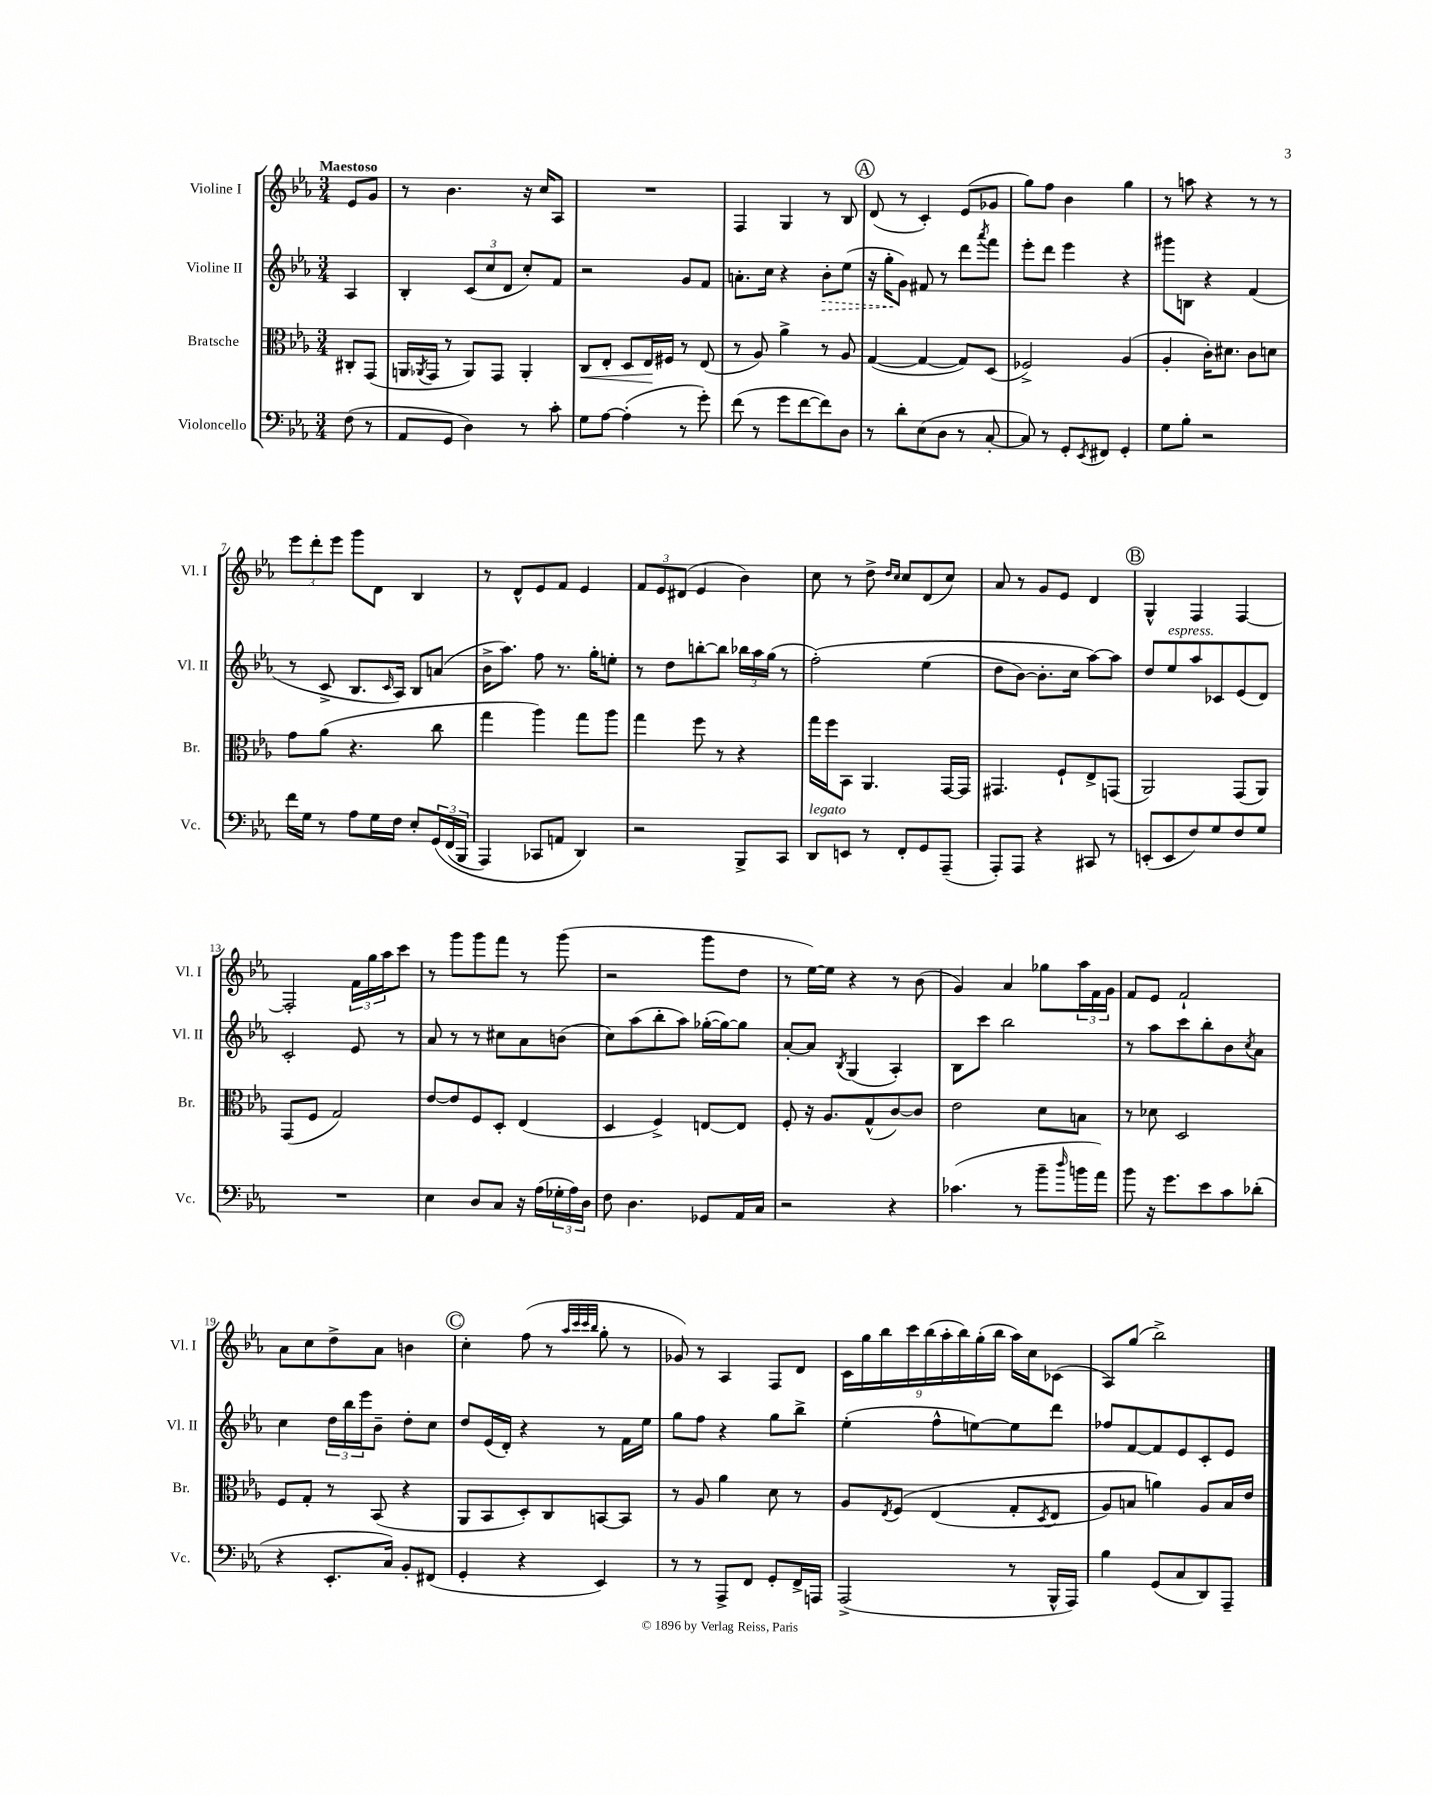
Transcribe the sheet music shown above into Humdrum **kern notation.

**kern	**kern	**dynam	**kern	**dynam	**kern
*part4	*part3	*part3	*part2	*part2	*part1
*staff4	*staff3	*staff3	*staff2	*staff2	*staff1
*I"Violoncello	*I"Bratsche	*	*I"Violine II	*	*I"Violine I
*I'Vc.	*I'Br.	*	*I'Vl. II	*	*I'Vl. I
*clefF4	*clefC3	*	*clefG2	*	*clefG2
*k[b-e-a-]	*k[b-e-a-]	*	*k[b-e-a-]	*	*k[b-e-a-]
*M3/4	*M3/4	*	*M3/4	*	*M3/4
=	=	=	=	=	=
!	!	!	!	!	!LO:TX:a:B:t=Maestoso
(8F\	8C#X'/L	.	4A-/	.	8e-/L
8r	(8GG/J	.	.	.	8g/J
=1	=1	=1	=1	=1	=1
8AA-/L	16AAn/LL	.	4B-'/	.	8r
.	8qAA-X/	.	.	.	.
.	16GG/JJ	.	.	.	.
8GG/J	8r	.	.	.	4.b-\
4D\)	8AA-/L)	.	(12c/L	.	.
.	.	.	12cc/	.	.
.	8GG/J	.	.	.	.
.	.	.	12d/J	.	.
8r	4AA-'/	.	8cc'/L)	.	16r
.	.	.	.	.	16cc/KL
8c'\	.	.	8f/J	.	8A-/J
=2	=2	=2	=2	=2	=2
!	!	!LO:HP:b	!	!	!
8G\L	8C/L	<	2r	.	2.r
[8A-\J	8E-'/J	.	.	.	.
(4A-'\]	8D/L	.	.	.	.
.	16E-/L	.	.	.	.
.	16F#X/JJ	[	.	.	.
8r	8r	.	8g/L	.	.
8g'\)	(8E-/	.	8f/J	.	.
=3	=3	=3	=3	=3	=3
(8f\	8r	.	8.an'\L	.	4F/
8r	8A-/)	.	.	.	.
.	.	.	16cc\Jk	.	.
8g\L	4a-^\	.	4r	.	4G/
[8f\	.	.	.	.	.
!	!	!	!	!LO:HP:b	!
8f\])	8r	.	8b-'\L	>	8r
8D\J	8A-/	.	(8ee-\J	.	8B-/
!!LO:REH:place=s1:t=A
=4	=4	=4	=4	=4	=4
8r	([4G/	.	16r	.	(8d/
.	.	.	16gg'\KL	.	.
8d'\L	.	.	8g\J)	]	8r
(8E-\	4G/_	.	8f#X/	.	4c'/)
8D\J	.	.	8r	.	.
8r	8G/L])	.	8ddd\L	.	(8e-/L
.	.	.	8qaaa-/	.	.
[8C'/	(8D/J	.	8fff\J	.	8g-X/J
=5	=5	=5	=5	=5	=5
8C/])	2F-X^/)	.	8eee-'\L	.	8gg\L)
8r	.	.	8ddd\J	.	8ff\J
8GG'/L	.	.	4eee-\	.	4b-\
8qEE-/	.	.	.	.	.
8FF#X/J	.	.	.	.	.
4GG'/	(4A-/	.	4r	.	4gg\
=6	=6	=6	=6	=6	=6
8G\L	4A-'/	.	8ggg#X\L	.	8r
8B-'\J	.	.	8Bn\J	.	8aan\
2r	16c'\KL)	.	4r	.	4r
.	8.d#X\J	.	.	.	.
.	8c\L	.	(4f/	.	8r
.	8dn\J	.	.	.	8r
!!LO:LB:g=z
=7	=7	=7	=7	=7	=7
16f\LL	8g\L	.	8r	.	12eee-\L
16G\JJ	.	.	.	.	.
.	.	.	.	.	12ddd'\
8r	(8a-\J	.	8c^/	.	.
.	.	.	.	.	12eee-\J
8A-\L	4.r	.	8.B-/L	.	8ggg\L
16G\L	.	.	.	.	8d\J
.	.	.	16qqc/	.	.
16F\JJ	.	.	16A-/Jk)	.	.
8E-'/L	.	.	8B-/L	.	4B-/
(24GG/L	8cc\	.	(8an/J	.	.
(24FF/	.	.	.	.	.
24BBB-/JJ	.	.	.	.	.
=8	=8	=8	=8	=8	=8
4AAA-/)	4gg\	.	16b-^\KL	.	8r
.	.	.	8.aa-\J)	.	.
.	.	.	.	.	8d^^/L
8CC-X/L	4aa-\)	.	8ff\	.	8e-/
8AAn/J	.	.	8.r	.	8f/J
4DD/)	8gg\L	.	.	.	4e-/
.	.	.	16gg'\KL	.	.
.	8aa-\J	.	8een'\J	.	.
=9	=9	=9	=9	=9	=9
2r	4gg\	.	8r	.	12f/L
.	.	.	.	.	12e-/
.	.	.	8dd\L	.	.
.	.	.	.	.	(12d#X/J
.	8ff\	.	[8bbn'\	.	4e-/
.	8r	.	8bb\J]	.	.
8BBB-^/L	4r	.	24bb-X\LL	.	4b-\)
.	.	.	24aa-\	.	.
.	.	.	(24gg\JJ	.	.
8CC/J	.	.	8r	.	.
=10	=10	=10	=10	=10	=10
!LO:TX:a:i:t=legato	!	!	!	!	!
8DD/L	16gg\LL	.	(2ff'\)	.	8cc\
.	16ff\J	.	.	.	.
8EEn/J	8BB-\J	.	.	.	8r
8r	4.AA-/	.	.	.	8dd^\
.	.	.	.	.	16qqdd/LL
.	.	.	.	.	16qqcc/JJ
8FF'/L	.	.	.	.	8cc/L
8GG/	.	.	(4ee-\	.	(8d/
(8AAA-~/J	[16GG/LL	.	.	.	8cc/J)
.	16GG/JJ]	.	.	.	.
=11	=11	=11	=11	=11	=11
8AAA-'/L)	4.GG#X/	.	8dd\L	.	8a-/
8AAA-/J	.	.	[8b-\J)	.	8r
4r	.	.	8.b-'\L]	.	8g/L
.	8F`/L	.	.	.	8e-/J
.	.	.	16cc\Jk	.	.
8CC#X/	8E-^/	.	[8aa-\L)	.	4d/
8r	(8GGn/J	.	8aa-\J]	.	.
!!LO:REH:place=s1:t=B
=12	=12	=12	=12	=12	=12
(8EEn'/L	2AA-/)	.	8dd/L	.	4G^^/
!	!	!	!LO:TX:a:i:t=espress.	!	!
8EE/	.	.	8ee-/	.	.
8F/)	.	.	8aa-/	.	4F/
8G/	.	.	8c-X/	.	.
8F/	(8GG/L	.	(8e-/	.	[4F/
8G/J	8AA-/J)	.	8d/J)	.	.
!!LO:LB:g=z
=13	=13	=13	=13	=13	=13
2.r	(8GG/L	.	2c'/	.	2F'/]
.	8F/J	.	.	.	.
.	2G/)	.	.	.	.
.	.	.	8e-/	.	24f\LL
.	.	.	.	.	24gg\
.	.	.	.	.	24aa-\J
.	.	.	8r	.	8ccc\J
=14	=14	=14	=14	=14	=14
4E-\	[8e-/L	.	8a-/	.	8r
.	8e-/]	.	8r	.	8ggg\L
8D/L	8F/	.	8r	.	8ggg\
8C/J	8D'/J	.	8cc#X\L	.	8fff\J
16r	(4E-/	.	8a-\	.	8r
(16A-\LL	.	.	.	.	.
24G-X'\	.	.	(8bn\J	.	(8ggg\
24A-\)	.	.	.	.	.
24D\JJ	.	.	.	.	.
=15	=15	=15	=15	=15	=15
8F\	4D/	.	8cc\L)	.	2r
4.D\	.	.	(8aa-\	.	.
.	4F^/)	.	8bb-'\	.	.
.	.	.	8aa-\J)	.	.
8GG-X/L	[8En/L	.	([16gg-X'\LL	.	8ggg\L
.	.	.	16gg-\J_)	.	.
16AA-/L	8E/J]	.	8gg-\J]	.	8dd\J
16C/JJ	.	.	.	.	.
=16	=16	=16	=16	=16	=16
2r	8F'/	.	[8a-'/L	.	8r
.	16r	.	8a-/J]	.	[16ee-\LL)
.	8.A-/L	.	.	.	16ee-\JJ]
.	.	.	8qB-/	.	.
.	.	.	(4G/	.	4r
.	(8G^^/	.	.	.	.
4r	[8c/)	.	4A-'/)	.	8r
.	8c/J]	.	.	.	(8b-\
=17	=17	=17	=17	=17	=17
(4.c-X\	2e-\	.	8B-\L	.	4g/)
.	.	.	8ccc\J	.	.
.	.	.	2bb-\	.	4a-/
8r	.	.	.	.	.
8b-~\L	8d\L	.	.	.	8gg-X\L
16qqdd/	.	.	.	.	.
16bn\L	8Bn\J	.	.	.	24aa-\L
.	.	.	.	.	24f\
16a-\JJ)	.	.	.	.	.
.	.	.	.	.	24g\JJ
=18	=18	=18	=18	=18	=18
8b-\	8r	.	8r	.	8f/L
16r	8d-X\	.	8aa-\L	.	8e-/J
8.g\L	.	.	.	.	.
.	2D/	.	8ccc\	.	2f`/
8e-\	.	.	8bb-'\	.	.
8c\	.	.	8b-\	.	.
.	.	.	8qcc/	.	.
(8d-X'\J	.	.	8a-\J	.	.
!!LO:LB:g=z
=19	=19	=19	=19	=19	=19
4r	8F/L	.	4cc\	.	8a-\L
.	8G'/J	.	.	.	8cc\
8.EE-'/L	8r	.	24dd\LL	.	8dd^\
.	.	.	24bb-\	.	.
.	.	.	24eee-\J	.	.
.	(8BB-/	.	8b-~\J	.	8a-\J
16C/Jk)	.	.	.	.	.
8BB-'/L	4r	.	8dd'\L	.	4bn\
(8FF#X/J	.	.	8cc\J	.	.
!!LO:REH:place=s1:t=C
=20	=20	=20	=20	=20	=20
4GG'/	8AA-/L	.	8dd/L	.	4cc'\
.	8BB-/	.	(16e-/L	.	.
.	.	.	16d'/JJ)	.	.
4r	8D'/)	.	4r	.	(8ff\
.	8C/	.	.	.	8r
.	.	.	.	.	32qqaa-/LLL
.	.	.	.	.	32qqccc/
.	.	.	.	.	32qqccc/
.	.	.	.	.	32qqbb-/JJJ
4EE-/)	[8BBn/	.	8r	.	8gg'\
.	8BB/J]	.	16f\LL	.	8r
.	.	.	16ee-\JJ	.	.
=21	=21	=21	=21	=21	=21
8r	8r	.	8gg\L	.	8g-X/)
8r	8A-/	.	8ff\J	.	8r
8AAA-^/L	4a-\	.	4r	.	4A-/
8FF/J	.	.	.	.	.
8GG'/L	8d\	.	8gg\L	.	8F/L
16FF^/L	8r	.	8bb-^\J	.	8d/J
16AAAn/JJ	.	.	.	.	.
=22	=22	=22	=22	=22	=22
(2AAA-^/	8A-/L	.	(4ee-'\	.	18c\LL
.	.	.	.	.	18gg\
.	.	.	.	.	18bb-\
.	8qE-/	.	.	.	.
.	(8F/J	.	.	.	.
.	.	.	.	.	18ccc\
.	.	.	.	.	(18bb-\
.	(4E-/	.	8ff^^\L	.	.
.	.	.	.	.	18aa-'\
.	.	.	.	.	18bb-\)
.	.	.	[8een\)	.	.
.	.	.	.	.	(18gg'\
.	.	.	.	.	18bb-\JJ
8r	8G'/L	.	8ee\]	.	16aa-\LL)
.	.	.	.	.	16cc\J
.	8qD/	.	.	.	.
16BBB-^^/LL	8E-/J	.	8ddd\J	.	(8c-X\J
16AAA-/JJ)	.	.	.	.	.
=23	=23	=23	=23	=23	=23
4B-\	8A-/L)	.	8ff-X/L	.	8A-/L)
.	8Bn/J	.	[8f/	.	(8gg/J
(8GG/L	4an\)	.	8f/]	.	2bb-^\)
8C/	.	.	8e-/	.	.
8DD/)	8A-/L	.	8c'/	.	.
8AAA-~/J	16B/L	.	8e-/J	.	.
.	16e-/JJ	.	.	.	.
==	==	==	==	==	==
*-	*-	*-	*-	*-	*-
